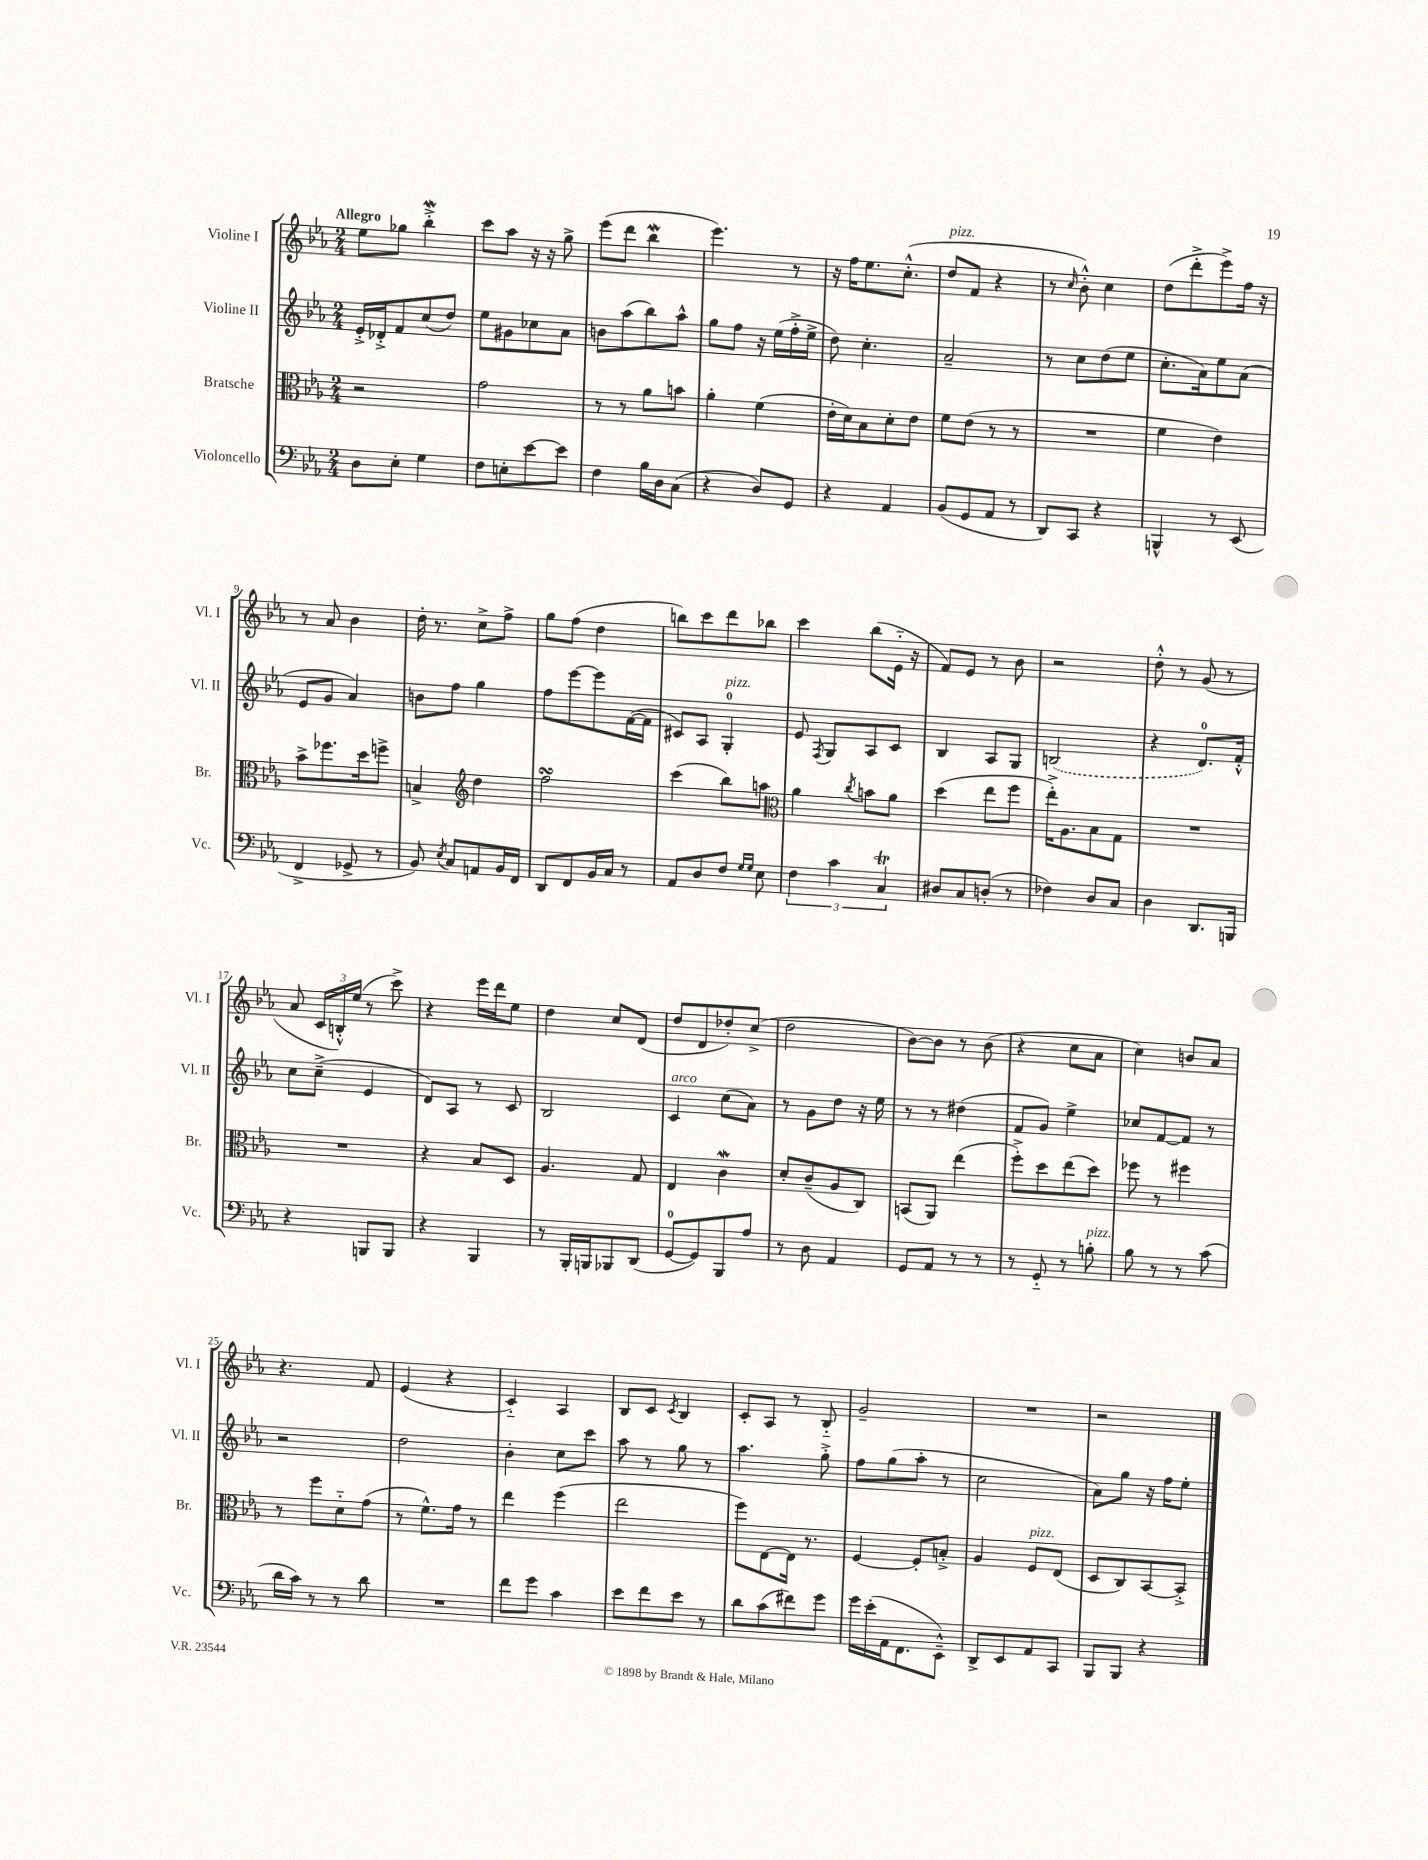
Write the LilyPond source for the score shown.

<<
\new StaffGroup <<
\new Staff = "s0" \with { instrumentName = "Violine I" shortInstrumentName = "Vl. I" } {
    \clef treble \key ees \major \numericTimeSignature \time 2/4 \tempo "Allegro"
    \autoBeamOff ees''8[ ges''8] bes''4-.->\mordent |
    c'''8[ aes''8] r16 r16 g''8-> |
    ees'''8[( d'''8] bes''4\mordent |
    ees'''4.) r8 |
    r16 f''16[ ees''8. c''8.]-.-^( |
    d''8[^\markup { \italic "pizz." } f'8] r4 |
    r8 \grace { c''16 } bes'8-.-^) c''4 |
    d''8[( d'''8-.-> ees'''8->) f''16] r16 |
    r8 aes'8 bes'4 |
    d''16-. r8. c''8[-> f''8]-> |
    g''8[ f''8]( d''4 |
    b''8[) c'''8 d'''8 bes''8] |
    c'''4 bes''8[( ees'16]-_ r16 |
    f'8[) ees'8] r8 bes'8 |
    r2 |
    d''8-.-^ r8 g'8( r8 |
    aes'8 \tuplet 3/2 { c'16[ b16-.-^) ees''16]( } r8 c'''8->) |
    r4 ees'''16[ d'''16 ees''8] |
    d''4 c''8[ d'8]( |
    d''8[ d'8 des''8-.) c''8]->( |
    d''2 |
    bes'8[~) bes'8] r8 bes'8( |
    r4 c''8[ aes'8] |
    c''4) b'8[ aes'8] |
    r4. f'8 |
    ees'4( r4 |
    c'4-_) aes4 |
    bes8[ c'8] \acciaccatura { c'8 } bes4 |
    c'8[-. aes8] r8 bes8-_ |
    g'2-- |
    R2 |
    r2 \bar "|." |
}
\new Staff = "s1" \with { instrumentName = "Violine II" shortInstrumentName = "Vl. II" } {
    \clef treble \key ees \major \numericTimeSignature \time 2/4
    \autoBeamOff ees'16[-.-> des'16-.-> f'8 c''8( d''8]) |
    ees''8[ gis'8 ces''8 aes'8] |
    b'8[ aes''8( bes''8) aes''8]-^ |
    g''8[ f''8] r16 ees''16[( f''16-.-> ees''16]-> |
    d''8) c''4.-. |
    aes'2-- |
    r8 c''8[ d''8( ees''8] |
    c''8.[-. aes'16) ees''8 aes'8]( |
    ees'8[ g'8] aes'4) |
    b'8[ f''8] g''4 |
    f''8[ ees'''8~ ees'''8 f'16~( f'16] |
    cis'8[) aes8] g4-0-.^\markup { \italic "pizz." } |
    ees'8 \acciaccatura { f8 } g8[ aes8 c'8] |
    bes4 aes8[ g8] |
    \once \slurDashed b2( |
    r4 d'8.[-0) f'16]-.-^ |
    c''8[ c''8]--->( ees'4 |
    d'8[) aes8] r8 c'8 |
    bes2 |
    c'4^\markup { \italic "arco" } c''8[( aes'8]) |
    r8 g'8[ d''8] r16 ees''16 |
    r8 r8 dis''4( |
    f'8[ g'8]) ees''4-> |
    ces''8[ f'8~ f'8] r8 |
    r2 |
    d''2 |
    bes'4-. c''8[ c'''8] |
    aes''8 r8 g''8 r8 |
    aes''4. g''8-.-> |
    f''8[ g''8( aes''8]-. r8 |
    c''2 |
    aes'8[) g''8] r16 f''16[ ees''8]-. \bar "|." |
}
\new Staff = "s2" \with { instrumentName = "Bratsche" shortInstrumentName = "Br." } {
    \clef alto \key ees \major \numericTimeSignature \time 2/4
    \autoBeamOff r2 |
    g'2 |
    r8 r8 aes'8[ b'8] |
    aes'4-. f'4( |
    ees'16[-. d'16) bes8 d'8-. ees'8] |
    f'8[ ees'8]( r8 r8 |
    R2 |
    f'4 ees'4) |
    bes'8[-> fes''8. d''16 f''8]-> |
    b4-> \clef treble d''4 |
    f''2\turn |
    c'''4( bes''8[) a''8] |
    \clef alto aes'4 \acciaccatura { c''8 } b'8[ aes'8] |
    d''4( ees''8[ f''8] |
    ees''16[-.->) aes8. bes8 g8] |
    R2 |
    R2 |
    r4 bes8[ d8] |
    aes4. g8 |
    ees4 c'4\mordent |
    d'8[-. c'8--( aes8 c8]) |
    b,8[( aes,8]) ees''4( |
    f''8[-.->) d''8 ees''8( d''8]) |
    fes''8 r8 fis''4 |
    r8 f''8[ d'8-_ g'8]( |
    r8 f'8.[-^) g'16] r8 |
    ees''4 f''4( |
    ees''2 |
    f''8[) ees8~ ees16] r8. |
    f4~ f8[-. b8]-.-> |
    aes4 f8[^\markup { \italic "pizz." } ees8]( |
    d8[ c8) bes,8~ bes,8]-.-> \bar "|." |
}
\new Staff = "s3" \with { instrumentName = "Violoncello" shortInstrumentName = "Vc." } {
    \clef bass \key ees \major \numericTimeSignature \time 2/4
    \autoBeamOff d8[ ees8]-. g4 |
    f8[ e8-. ees'8~ ees'8] |
    f4 bes16[ d16 c8]( |
    r4 d8[) g,8] |
    r4 aes,4 |
    bes,8[( g,8 aes,8] r8 |
    d,8[) c,8] r4 |
    b,,4-^ r8 ees,8( |
    f,4-> ges,8-> r8 |
    bes,8) \acciaccatura { ees8 } c8[ a,8 bes,16 f,16] |
    d,8[ f,8 bes,16 c16] r8 |
    aes,8[ d8 f8] \grace { g16[ g16] } ees8 |
    \tuplet 3/2 { f4 c'4 c4\trill } |
    dis8[ c8 d8]-.( r8 |
    fes4) d8[ c8] |
    d4 d,8.[ b,,16] |
    r4 b,,8[ b,,8] |
    r4 bes,,4 |
    r8 bes,,16[-. b,,16 bes,,8 d,8]( |
    g,8[-0~ g,8) bes,,8 aes8] |
    r8 d8 aes,4 |
    g,8[ aes,8] r8 r8 |
    r8 g,8-_ r8 b8-.^\markup { \italic "pizz." } |
    bes8 r8 r8 c'8( |
    d'16[ c'16]) r8 r8 d'8 |
    R2 |
    f'8[ g'8] c'4 |
    ees'8[ f'8 ees'8] r8 |
    d'8[ c'8( fis'8) g'8] |
    g'16[ ees'16-.( aes,16 f,8. ees,8]---^) |
    d,8[-> ees,8 aes,8 c,8] |
    bes,,8[ bes,,8] r4 \bar "|." |
}
>>
>>
